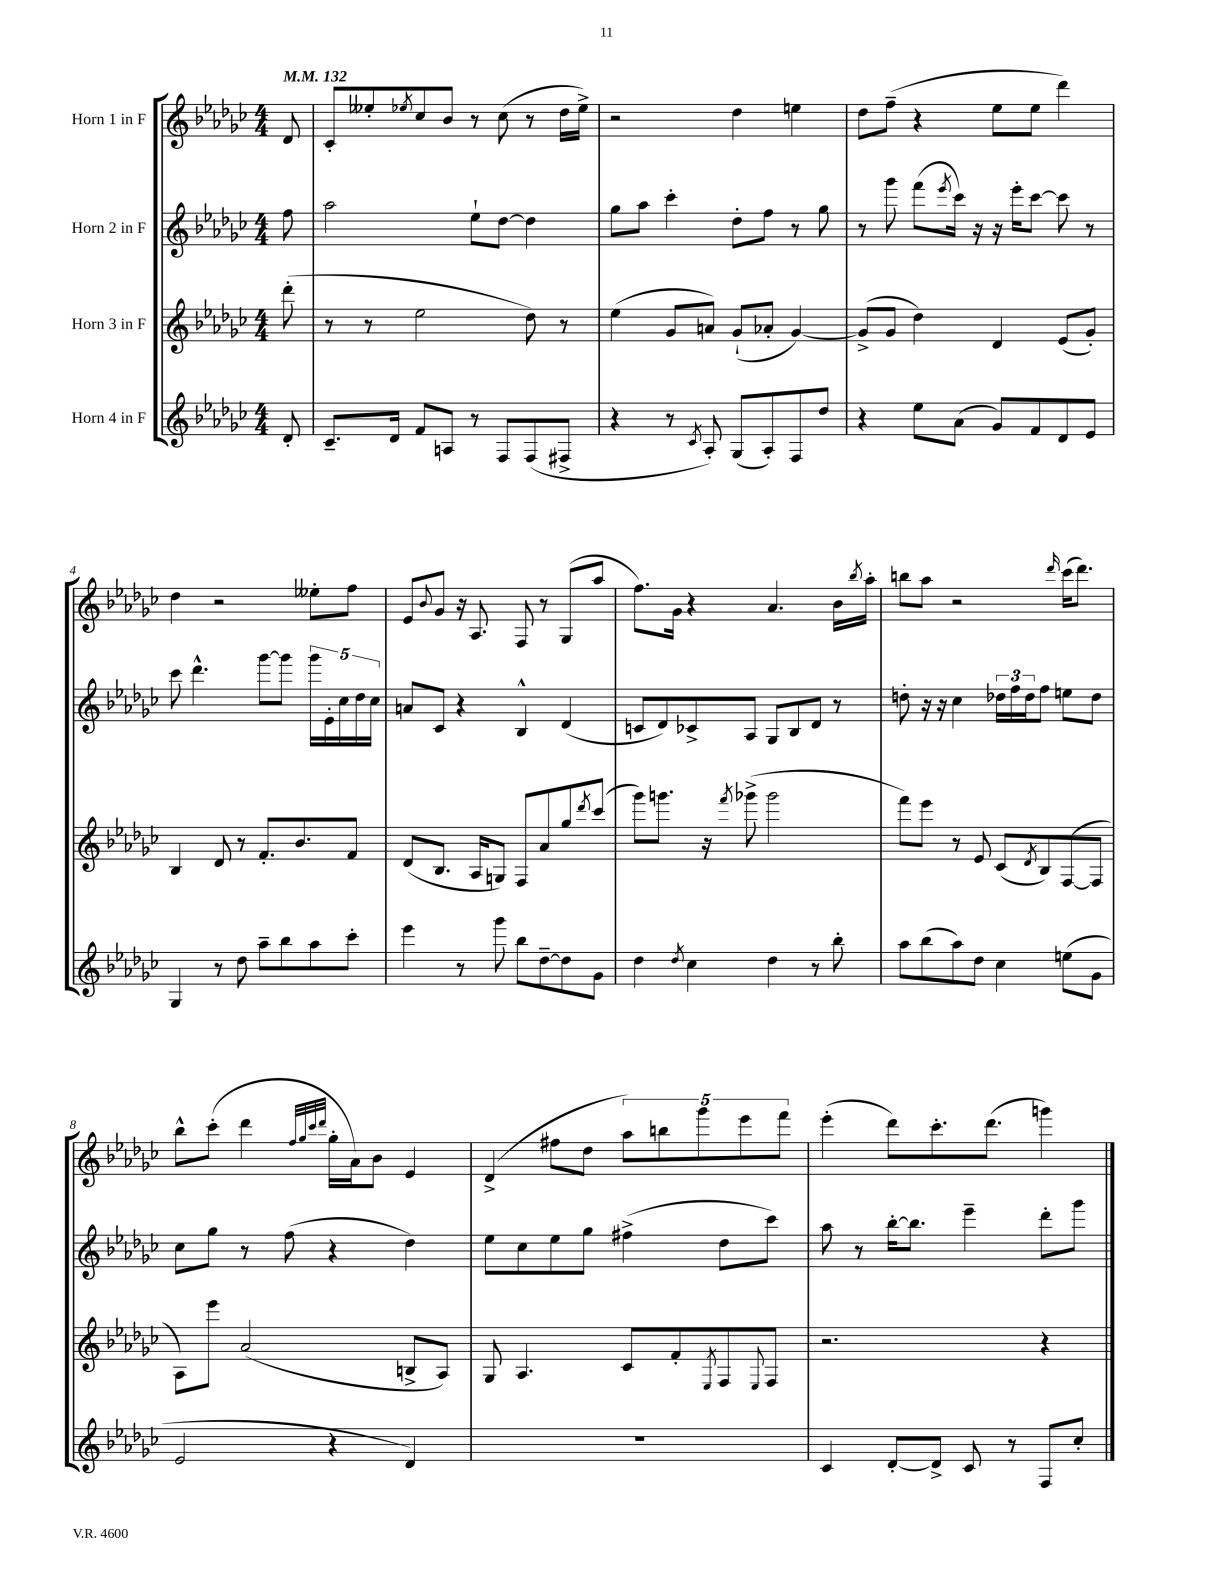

**kern	**kern	**kern	**kern
*part4	*part3	*part2	*part1
*staff4	*staff3	*staff2	*staff1
*I"Horn 4 in F	*I"Horn 3 in F	*I"Horn 2 in F	*I"Horn 1 in F
*clefG2	*clefG2	*clefG2	*clefG2
*k[b-e-a-d-g-c-]	*k[b-e-a-d-g-c-]	*k[b-e-a-d-g-c-]	*k[b-e-a-d-g-c-]
*M4/4	*M4/4	*M4/4	*M4/4
*MM132	*MM132	*MM132	*MM132
=	=	=	=
8d-'/	(8ddd-'\	8ff\	8d-/
=1	=1	=1	=1
8.c-~/L	8r	2aa-\	8c-'/L
.	8r	.	8ee--X'/
16d-/Jk	.	.	.
.	.	.	8qee-X/
8f/L	2ee-\	.	8cc-/
8An/J	.	.	8b-/J
8r	.	8ee-`\L	8r
8F/L	.	[8dd-\J	(8cc-\
(8F/	8dd-\)	4dd-\]	8r
8F#X^/J	8r	.	16dd-\LL
.	.	.	16ee-^\JJ)
=2	=2	=2	=2
4r	(4ee-\	8gg-\L	2r
.	.	8aa-\J	.
8r	8g-/L	4ccc-'\	.
8qc-/	.	.	.
8A-'/)	8an/J)	.	.
(8G-/L	(8g-`/L	8dd-'\L	4dd-\
8A-'/)	8a-X'/J	8ff\J	.
8F/	[4g-/)	8r	4een\
8dd-/J	.	8gg-\	.
=3	=3	=3	=3
4r	(8g-^/L]	8r	8dd-\L
.	8g-/J	8ggg-\	(8ff~\J
8ee-\L	4dd-\)	(8fff\L	4r
.	.	8qeee-/	.
(8a-\J	.	16ccc-\Jk)	.
.	.	16r	.
8g-/L)	4d-/	16r	8ee-\L
.	.	16eee-'\KL	.
8f/	.	[8ccc-\J	8ee-\J
8d-/	(8e-/L	8ccc-\]	4ddd-\)
8e-/J	8g-'/J)	8r	.
!!LO:LB:g=z
=4	=4	=4	=4
4G-/	4B-/	8ccc-\	4dd-\
.	.	4.ddd-^^\	.
8r	8d-/	.	2r
8dd-\	8r	.	.
8aa-~\L	8.f'/L	[8ggg-\L	.
8bb-\	.	8ggg-\J]	.
.	8.b-/	.	.
8aa-\	.	20ggg-\LL	8ee--X'\L
.	.	20e-'\	.
.	.	20cc-\	.
8ccc-'\J	8f/J	.	8ff\J
.	.	20dd-\	.
.	.	20cc-\JJ	.
=5	=5	=5	=5
4eee-\	(8d-/L	8an/L	8e-/L
.	.	.	8qqb-/
.	8.B-/J	8c-/J	8g-/J
8r	.	4r	16r
.	16A-/KL	.	8.A-/
8ggg-\	8Gn/J)	.	.
8bb-\L	8F/L	4B-^^/	8F/
[8dd-~\	8a-/	.	8r
8dd-\]	8gg-/	(4d-/	(8G-/L
.	8qddd-/	.	.
8g-\J	(8ccc-/J	.	8aa-/J
=6	=6	=6	=6
4dd-\	8ggg-\L)	8cn/L	8.ff\L)
.	8.gggn\J	8d-/)	.
.	.	.	16g-\Jk
8qdd-/	.	.	.
4cc-\	.	8c-X^/	4r
.	16r	.	.
.	8qfff/	.	.
.	(8ggg-X^\	8A-/J	.
4dd-\	2ggg-\	8G-/L	4.a-/
.	.	8B-/	.
8r	.	8d-/J	.
8bb-'\	.	8r	16b-\LL
.	.	.	8qbb-/
.	.	.	16aa-'\JJ
=7	=7	=7	=7
8aa-\L	8fff\L)	8ddn'\	8bbn\L
(8bb-\	8eee-\J	16r	8aa-\J
.	.	16r	.
8aa-\)	8r	4cc-\	2r
8dd-\J	8e-/	.	.
4cc-\	(8c-/L	24dd-X\LL	.
.	.	24ff\	.
.	.	24dd-\J	.
.	8qd-/	.	.
.	8B-/)	8ff\J	.
.	.	.	16qqddd-/
(8een\L	([8F/	8een\L	(16ccc-\KL
.	.	.	8.ddd-\J)
8g-\J	8F/J]	8dd-\J	.
!!LO:LB:g=z
=8	=8	=8	=8
2e-/	8A-\L)	8cc-\L	8bb-^^\L
.	8eee-\J	8gg-\J	(8ccc-'\J
.	(2a-/	8r	4ddd-\
.	.	(8ff\	.
.	.	.	32qqff/LLL
.	.	.	32qqgg-/
.	.	.	32qqccc-/
.	.	.	32qqddd-/JJJ
4r	.	4r	16gg-'\LL
.	.	.	16a-\J)
.	.	.	8b-\J
4d-/)	8Bn^/L	4dd-\)	4e-/
.	8A-/J)	.	.
=9	=9	=9	=9
1r	8G-/	8ee-\L	(4d-^/
.	4.A-/	8cc-\	.
.	.	8ee-\	8ff#X\L
.	.	8gg-\J	8dd-\J
.	8c-/L	(4ff#X^\	10aa-\L)
.	.	.	10bbn\
.	8f'/	.	.
.	.	.	10ggg-\
.	8qE-/	.	.
.	8F/	8dd-\L	.
.	.	.	10eee-\
.	8qqE-/	.	.
.	8F/J	8ccc-\J)	.
.	.	.	10fff\J
=10	=10	=10	=10
4c-/	2.r	8aa-\	(4eee-'\
.	.	8r	.
[8d-'/L	.	[16bb-'\KL	8ddd-\L)
.	.	8.bb-\J]	.
8d-^/J]	.	.	8.ccc-'\
8c-/	.	4eee-~\	.
.	.	.	(8.ddd-\J
8r	.	.	.
8F/L	4r	8ddd-'\L	4gggn\)
8cc-'/J	.	8ggg-\J	.
==	==	==	==
*-	*-	*-	*-
